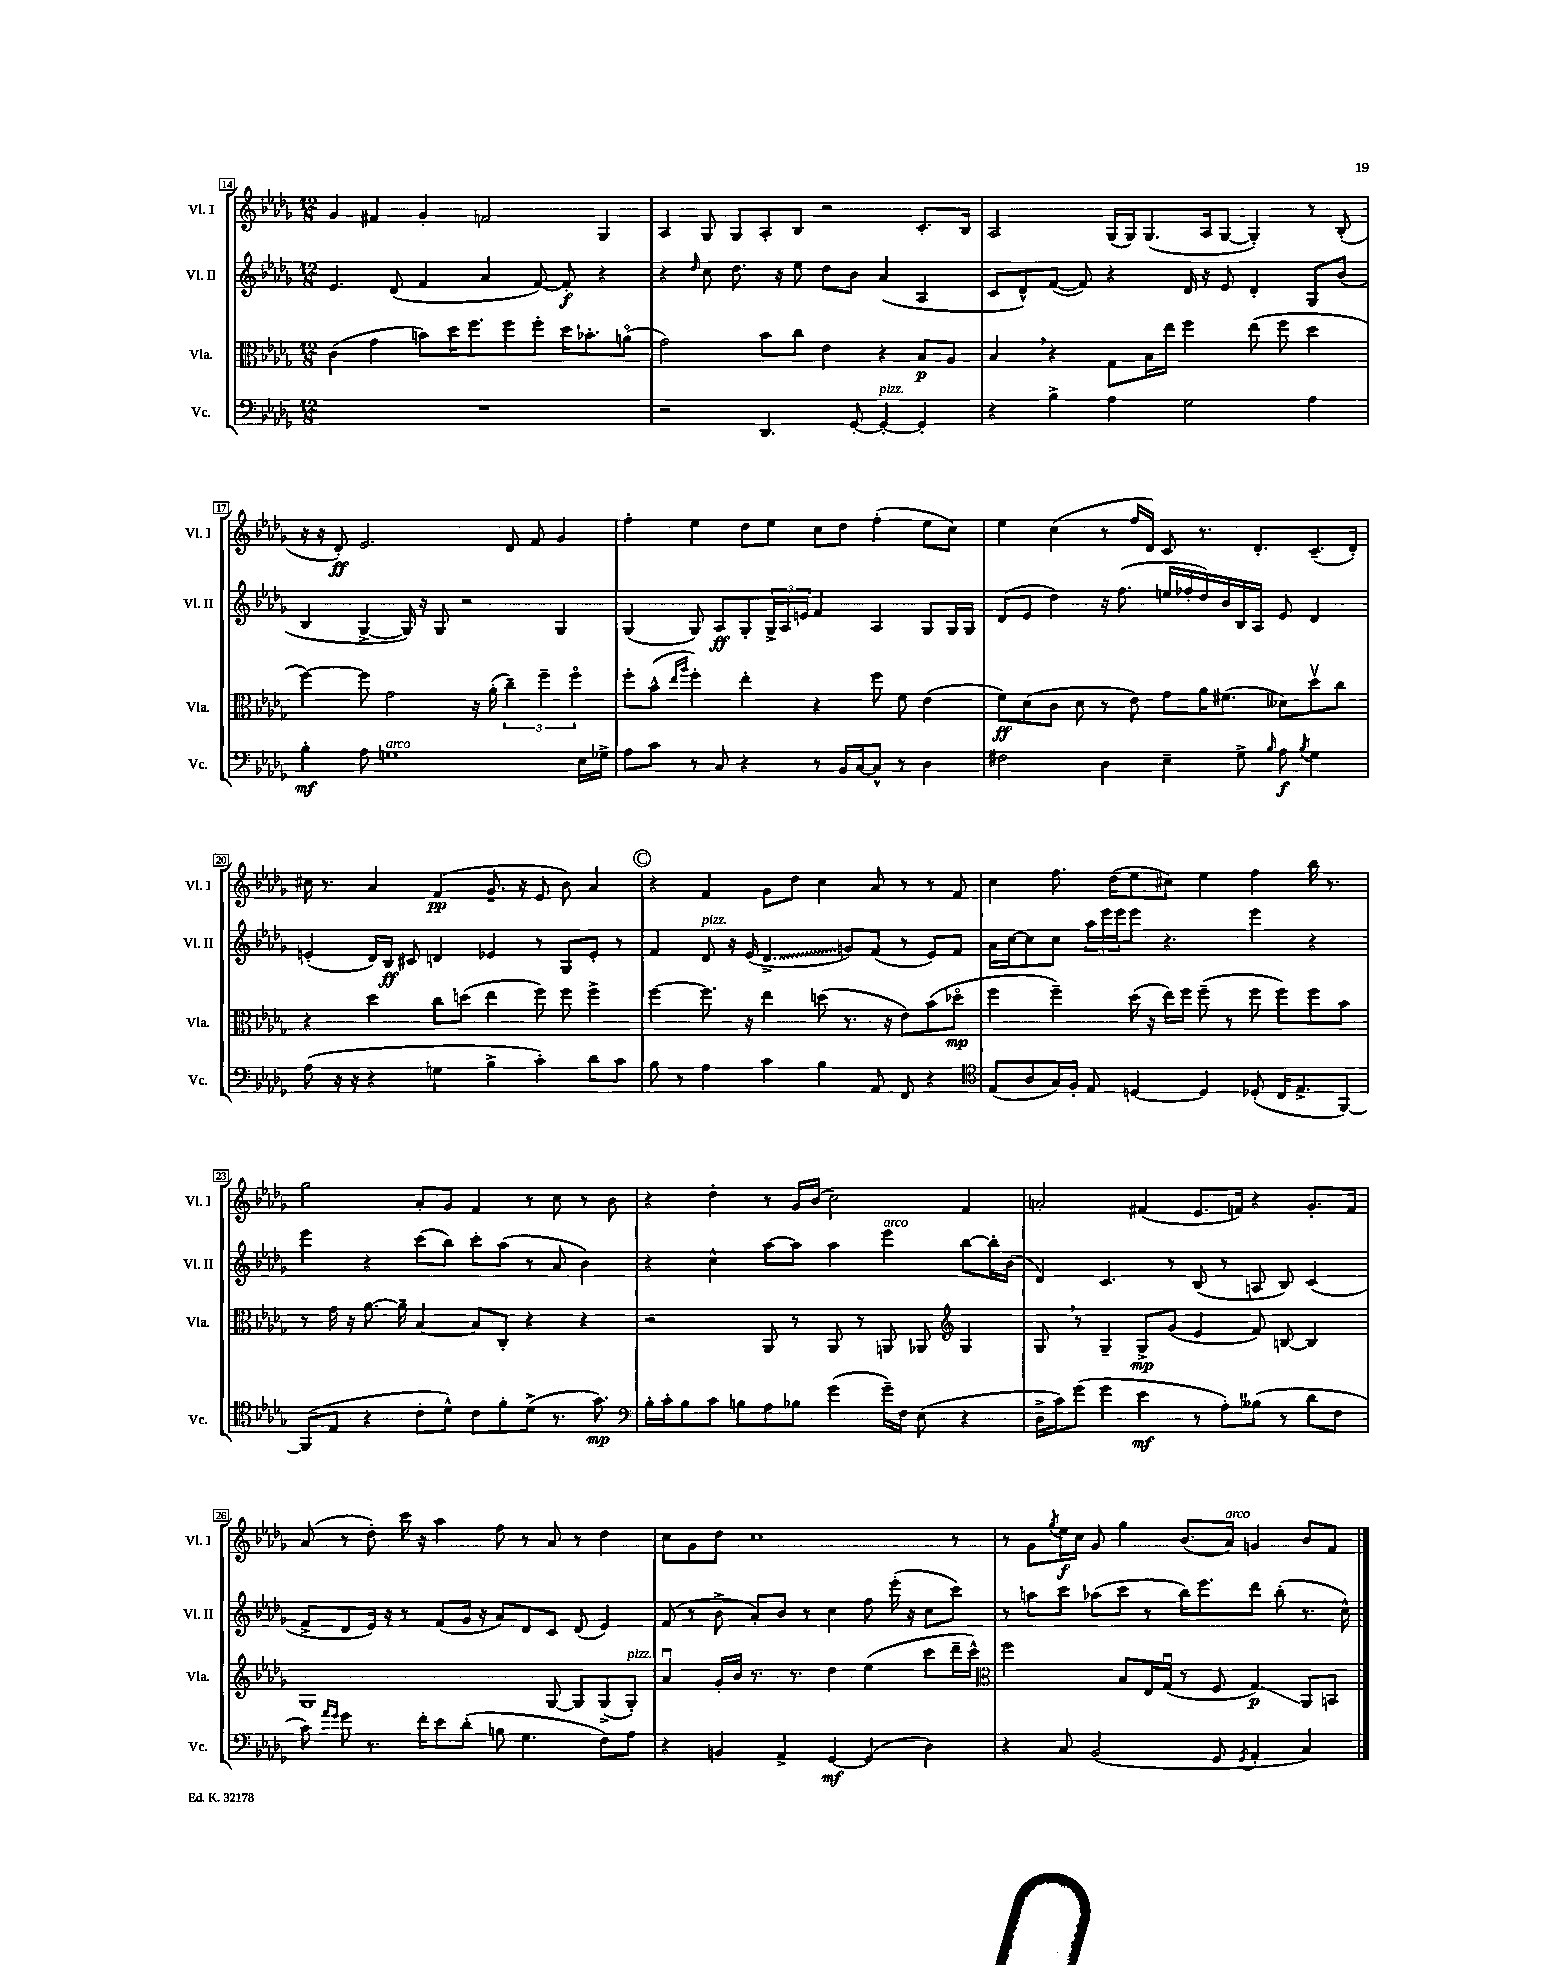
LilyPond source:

<<
\new StaffGroup <<
\new Staff = "s0" \with { instrumentName = "Vl. I" shortInstrumentName = "Vl. I" } {
    \clef treble \key des \major \numericTimeSignature \time 12/8
    ges'4 fis'4 ges'4-. f'2 ges4 |
    aes4 ges8 ges8 aes8-. bes8 r2 c'8.-. bes16 |
    aes2 ges16( ges16) ges8.( aes16 ges8~ ges4-.) r8 bes8-.( |
    r16 r16 des'8-.\ff) ees'2. des'8 f'8 ges'4 |
    f''4-. ees''4 des''8 ees''8 c''8 des''8 f''4-.( ees''8 c''8) |
    ees''4 c''4( r8 f''16 des'16) c'8 r8. des'8.-. c'8.--( des'16-.) |
    cis''16 r8. aes'4 f'4\pp( ges'8.-- r16 ees'8 bes'8) aes'4 |
    \mark \markup { \circle "C" } r4 f'4 ges'8 des''8 c''4 aes'8 r8 r8 f'8 |
    c''4 f''8. des''16( ees''8 cis''8) ees''4 f''4 bes''16 r8. |
    ges''2 aes'8-. ges'8 f'4 r8 c''8 r8 bes'8 |
    r4 des''4-. r8 ges'16 bes'16( c''2) f'4 |
    a'2-. fis'4( ees'8. f'16) r4 ges'8.-. f'16 |
    aes'8( r8 des''8-.) c'''16 r16 aes''4 f''8 r8 aes'8 r8 des''4 |
    c''8 ges'8 des''8 c''1 r8 |
    r8 ges'8 \acciaccatura { ges''8 } ees''16\f c''16 ges'8 ges''4 bes'8.( aes'16^\markup { \italic "arco" }) g'4 bes'8 f'8 \bar "|." |
}
\new Staff = "s1" \with { instrumentName = "Vl. II" shortInstrumentName = "Vl. II" } {
    \clef treble \key des \major \numericTimeSignature \time 12/8
    ees'4. des'8( f'4 aes'4 f'8~) f'8-.\f r4 |
    r4 \grace { des''16 } c''8 des''8. r16 ees''8 des''8 bes'8 aes'4( aes4 |
    c'8 des'8-^) f'8~( f'8) r4 des'16 r16 ees'8 des'4-. ges8 bes'8( |
    bes4 ges4~-> ges16) r16 ges8 r2 ges4 |
    ges4( ges8) aes8\ff ges8-. \tuplet 3/2 { ges16-> aes16 e'16 } f'4 aes4 ges8 ges16 ges16 |
    des'8( ees'8 des''4) r16 f''8.( e''16 fes''16-. des''16) bes'16 bes16 aes16 ees'8 des'4 |
    e'4-.( des'16) bes16\ff cis'8 d'4 ees'4 r8 ges8 ees'8-. r8 |
    \mark \markup { \circle "C" } f'4 des'8^\markup { \italic "pizz." } r16 ees'16( \once \override Glissando.style = #'zigzag des'4.->\glissando g'8) f'8( r8 ees'8) f'8 |
    aes'16 c''16~ c''8 c''8 \tuplet 3/2 { aes''16 ees'''16 ees'''16 } ees'''8 r4. ees'''4 r4 |
    ees'''4 r4 c'''8( bes''8) c'''8-. aes''8( r8 aes'8 bes'4) |
    r4 c''4-^ aes''8~ aes''8 aes''4 ees'''4^\markup { \italic "arco" } bes''8~ bes''16-. bes'16( |
    des'4) c'4. r8 bes8( r8 a8 bes8) c'4( |
    f'8-> des'8 ees'16) r16 r8 f'8( ges'16 r16 aes'8) des'8 c'8 des'8( ees'4) |
    f'8( r8 bes'8-> aes'8-.) bes'8 r8 c''4 f''8 ees'''16-.( r16 c''8 c'''8) |
    r8 a''8 c'''8 aes''8( c'''8 r8 bes''16) ees'''8. des'''8 bes''8-.( r8. c''16-^) \bar "|." |
}
\new Staff = "s2" \with { instrumentName = "Vla." shortInstrumentName = "Vla." } {
    \clef alto \key des \major \numericTimeSignature \time 12/8
    c'4( ges'4 b'8) des''16 f''8. f''8 f''8-. des''16 bes'8.-. a'8\flageolet( |
    ges'2) bes'8 c''8 ees'4 r4 bes8\p aes8 |
    bes4 \breathe r4 ges8 bes16 ees''16 f''4 ees''8( f''8 des''4 |
    f''4~) f''8 ges'2 r16 aes'16-.( \tuplet 3/2 { c''4--) f''4-- f''4\flageolet } |
    f''8-. bes'8-^( \grace { ees''16 aes''16 } f''4-.) ees''4-. r4 f''8 f'8 ees'4( |
    f'8\ff) des'8( c'8 des'8 r8 ees'8) ges'8 aes'16 fis'8.( deses'8) des''8\upbow c''8 |
    r4 des''4 c''8 d''8( ees''4 f''8) f''8 f''4-> |
    \mark \markup { \circle "C" } f''4~ f''8. r16 ees''4 d''8( r8. r16 ees'8) bes'8( des''8\flageolet\mp |
    f''4 f''4--) des''16( r16 ees''16) f''16 f''8--( r8 f''8 f''8) f''8 bes'8 |
    r8 ges'16 r16 aes'8.~ aes'16-- bes4~ bes8 c8-. r4 r4 |
    r2 aes,8 r8 aes,8 r8 a,8 aes,8 \clef treble ges4 |
    ges8 \breathe r8 ges4-- ges8->\mp ges'8( ees'4 f'8) b8~ b4 |
    ges1 ges8~ ges8 ges8->( ges8-.^\markup { \italic "pizz." }) |
    aes'4\downbow ges'16-. bes'16 r8. r8. des''4 ees''4( c'''8 des'''16-- c'''16-^) |
    \clef alto f''2 bes8 ees16 ges16\downbow( r8 f8 ges4\glissando\p) aes,8 b,8 \bar "|." |
}
\new Staff = "s3" \with { instrumentName = "Vc." shortInstrumentName = "Vc." } {
    \clef bass \key des \major \numericTimeSignature \time 12/8
    R1. |
    r2 des,4. ges,8~-. ges,4~-.^\markup { \italic "pizz." } ges,4-. |
    r4 bes4-> aes4 ges2 aes4 |
    bes4-.\mf aes8 g1^\markup { \italic "arco" } ees16 ges16-> |
    aes8 c'8 r8 c8 r4 r8 bes,16 c16~ c8-^ r8 des4 |
    fis2 des4 ees4-- ges8-> \grace { bes16 } aes8\f \acciaccatura { bes8 } ges4 |
    aes8( r16 r16 r4 g4 bes4-> c'4-.) des'8 c'8 |
    \mark \markup { \circle "C" } bes8 r8 aes4 c'4 bes4 aes,8 f,8 r4 |
    \clef tenor ees8( aes8 ges16) f16-. ees8 d4~ d4 des8-.( c16 ees8.-> f,8~) |
    f,8( ees8 r4 c'8-. des'8-^) c'8 f'8-. des'8->( r8. ges'8.\mp) |
    \clef bass bes16-. c'16-. bes8 c'8 b8 aes8 bes8 ges'4( ges'16--) f16 ees8( r4 |
    des16-> c'16) ges'8( ges'4 ees'4\mf r8 aes8-.) beses8( r8 des'8 f8 |
    c'8) \grace { aes'16 ges'16 } ges'8 r8. f'16-. ees'8 des'8-.( b8 ges4. f8) aes8 |
    r4 b,4 aes,4-> ges,4~\mf ges,4( des4) |
    r4 c8 bes,2( ges,8 \acciaccatura { ges,8 } aes,4-. c4) \bar "|." |
}
>>
>>
\layout { \context { \Score currentBarNumber = #14 \override BarNumber.stencil = #(make-stencil-boxer 0.1 0.3 ly:text-interface::print) } }
